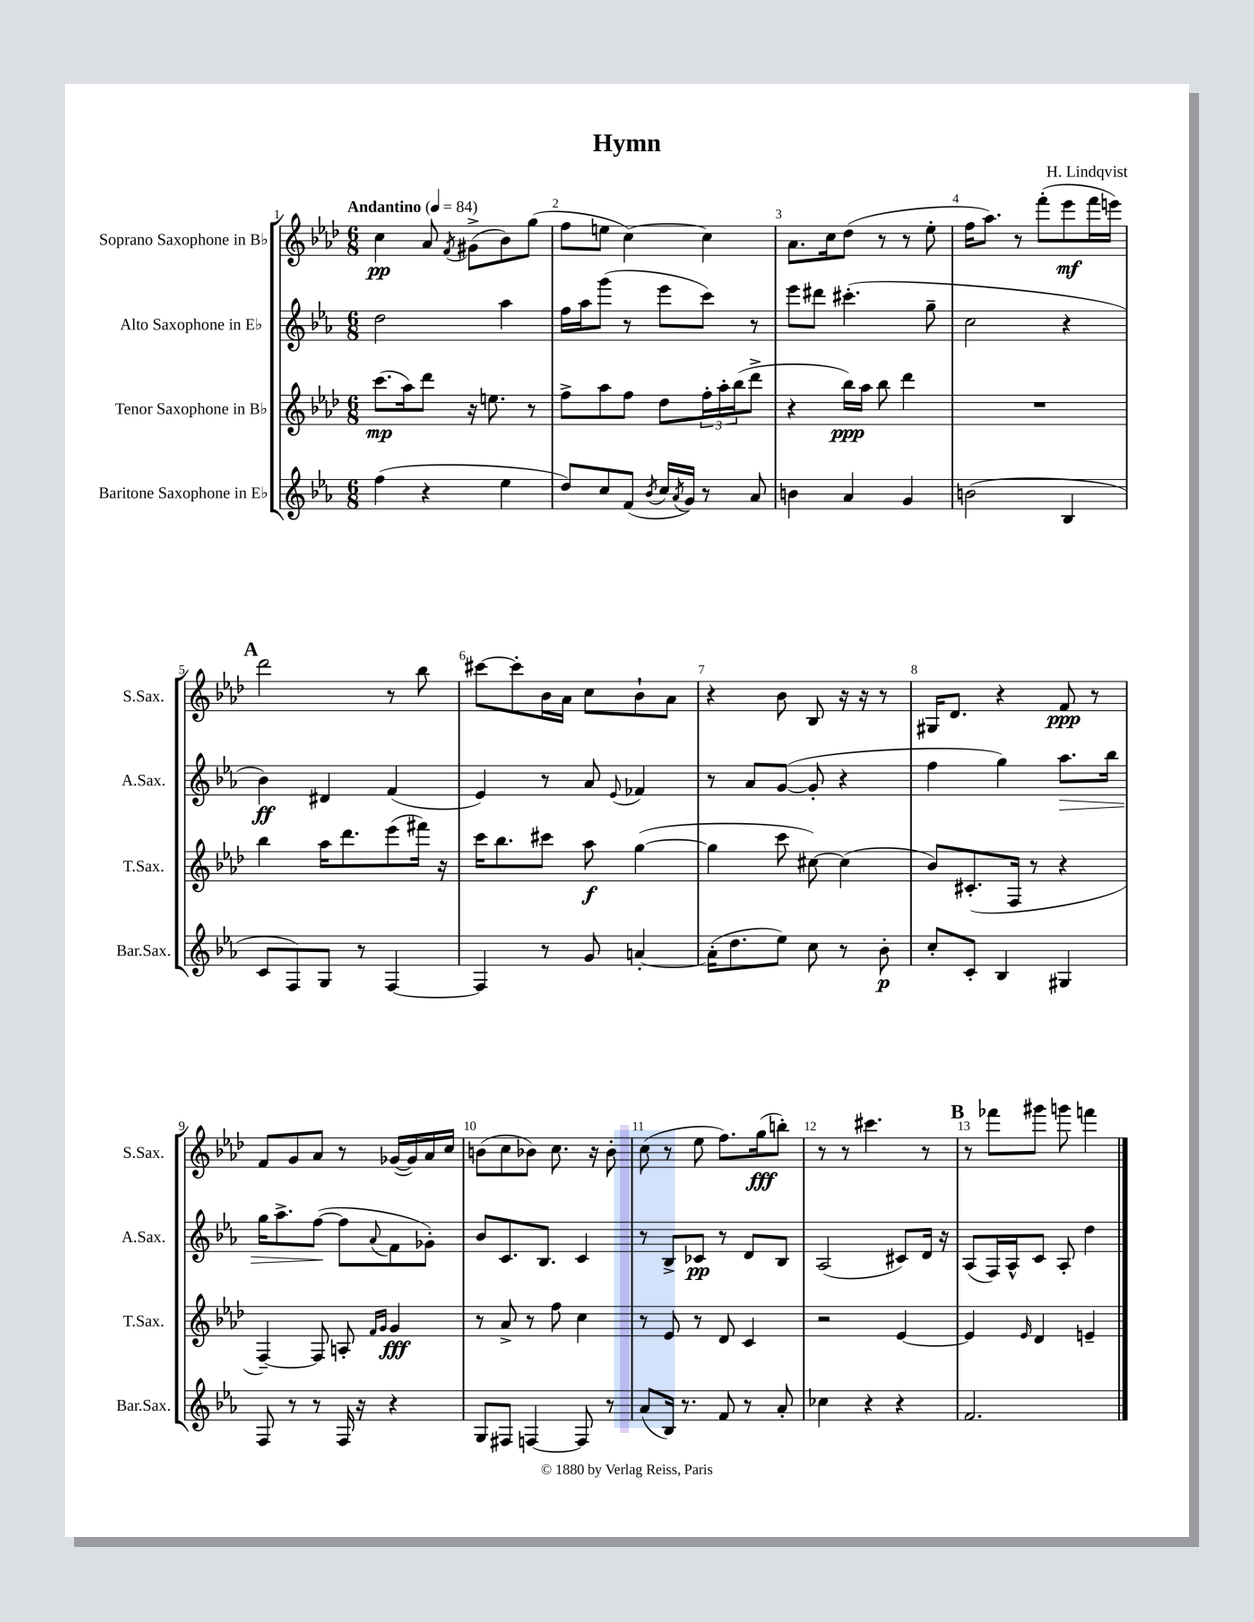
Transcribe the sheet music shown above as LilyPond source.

\header { title = "Hymn" composer = "H. Lindqvist" }
<<
\new StaffGroup <<
\new Staff = "s0" \with { instrumentName = "Soprano Saxophone in Bb" shortInstrumentName = "S.Sax." } {
    \clef treble \key aes \major \numericTimeSignature \time 6/8 \tempo "Andantino" 4 = 84
    c''4\pp aes'8 \acciaccatura { f'8 } gis'8->( bes'8) g''8( |
    f''8 e''8 c''4~) c''4 |
    aes'8. c''16 des''8( r8 r8 ees''8-. |
    f''16 aes''8.) r8 f'''8-.( ees'''8\mf f'''16 e'''16) |
    \mark \markup { \bold "A" } des'''2 r8 bes''8 |
    cis'''8~ cis'''8-. bes'16 aes'16 c''8 bes'8-! aes'8 |
    r4 bes'8 bes8 r16 r16 r8 |
    gis16 des'8. r4 f'8\ppp r8 |
    f'8 g'8 aes'8 r8 ges'16~( ges'16) aes'16 c''16 |
    b'8( c''8 bes'8) c''8. r16 bes'8-. |
    c''8( r8 ees''8 f''8.) g''16\fff( b''8-.) |
    r8 r8 cis'''4. r8 |
    \mark \markup { \bold "B" } r8 fes'''8 gis'''8 g'''8 f'''4 \bar "|." |
}
\new Staff = "s1" \with { instrumentName = "Alto Saxophone in Eb" shortInstrumentName = "A.Sax." } {
    \clef treble \key ees \major \numericTimeSignature \time 6/8
    d''2 aes''4 |
    f''16 aes''16 g'''8( r8 ees'''8 c'''8) r8 |
    ees'''8 dis'''8 cis'''4.-.( g''8-- |
    c''2 r4 |
    \mark \markup { \bold "A" } bes'4\ff) dis'4 f'4( |
    ees'4) r8 aes'8 \appoggiatura { ees'8 } fes'4 |
    r8 aes'8 g'8~( g'8-. r4 |
    f''4 g''4) aes''8.\> bes''16 |
    g''16 aes''8.-> f''8~\!( f''8 \appoggiatura { aes'8 } f'8 ges'8-.) |
    bes'8 c'8. bes8. c'4 |
    r8 bes8-> ces'8\pp r8 d'8 bes8 |
    aes2( cis'8) d'16 r16 |
    \mark \markup { \bold "B" } aes8( f16) aes16-^ c'8 aes8-. d''4 \bar "|." |
}
\new Staff = "s2" \with { instrumentName = "Tenor Saxophone in Bb" shortInstrumentName = "T.Sax." } {
    \clef treble \key aes \major \numericTimeSignature \time 6/8
    c'''8.\mp( aes''16) des'''8 r16 e''8. r8 |
    f''8-> aes''8 f''8 des''8 \tuplet 3/2 { f''16-. aes''16-. bes''16( } des'''8-> |
    r4 bes''16\ppp) aes''16 bes''8 des'''4 |
    R2. |
    \mark \markup { \bold "A" } bes''4 aes''16 des'''8. ees'''8( fis'''16) r16 |
    c'''16 bes''8. cis'''8 aes''8\f g''4~( |
    g''4 c'''8 cis''8~) cis''4( |
    bes'8) cis'8.-.( f16 r8 r4 |
    f4~--) f8 a8-. \grace { f'16 g'16 } g'4\fff |
    r8 aes'8-> r8 f''8 c''4 |
    r8 ees'8 r8 des'8 c'4 |
    r2 ees'4~ |
    \mark \markup { \bold "B" } ees'4 \grace { ees'16 } des'4 e'4-- \bar "|." |
}
\new Staff = "s3" \with { instrumentName = "Baritone Saxophone in Eb" shortInstrumentName = "Bar.Sax." } {
    \clef treble \key ees \major \numericTimeSignature \time 6/8
    f''4( r4 ees''4 |
    d''8) c''8 f'8( \acciaccatura { bes'8 } c''16 \acciaccatura { aes'8 } g'16) r8 aes'8 |
    b'4 aes'4 g'4 |
    b'2( bes4 |
    \mark \markup { \bold "A" } c'8 f8) g8 r8 f4~ |
    f4 r8 g'8 a'4~-. |
    a'16-.( d''8. ees''8) c''8 r8 bes'8-.\p |
    c''8-. c'8-. bes4 gis4 |
    f8 r8 r8 f16 r16 r4 |
    g8 fis8 f4~ f8 r8 |
    aes'8( bes16) r8. f'8 r8 aes'8-. |
    ces''4 r4 r4 |
    \mark \markup { \bold "B" } f'2. \bar "|." |
}
>>
>>
\layout { \context { \Score \override BarNumber.break-visibility = ##(#f #t #t) barNumberVisibility = #all-bar-numbers-visible } }
